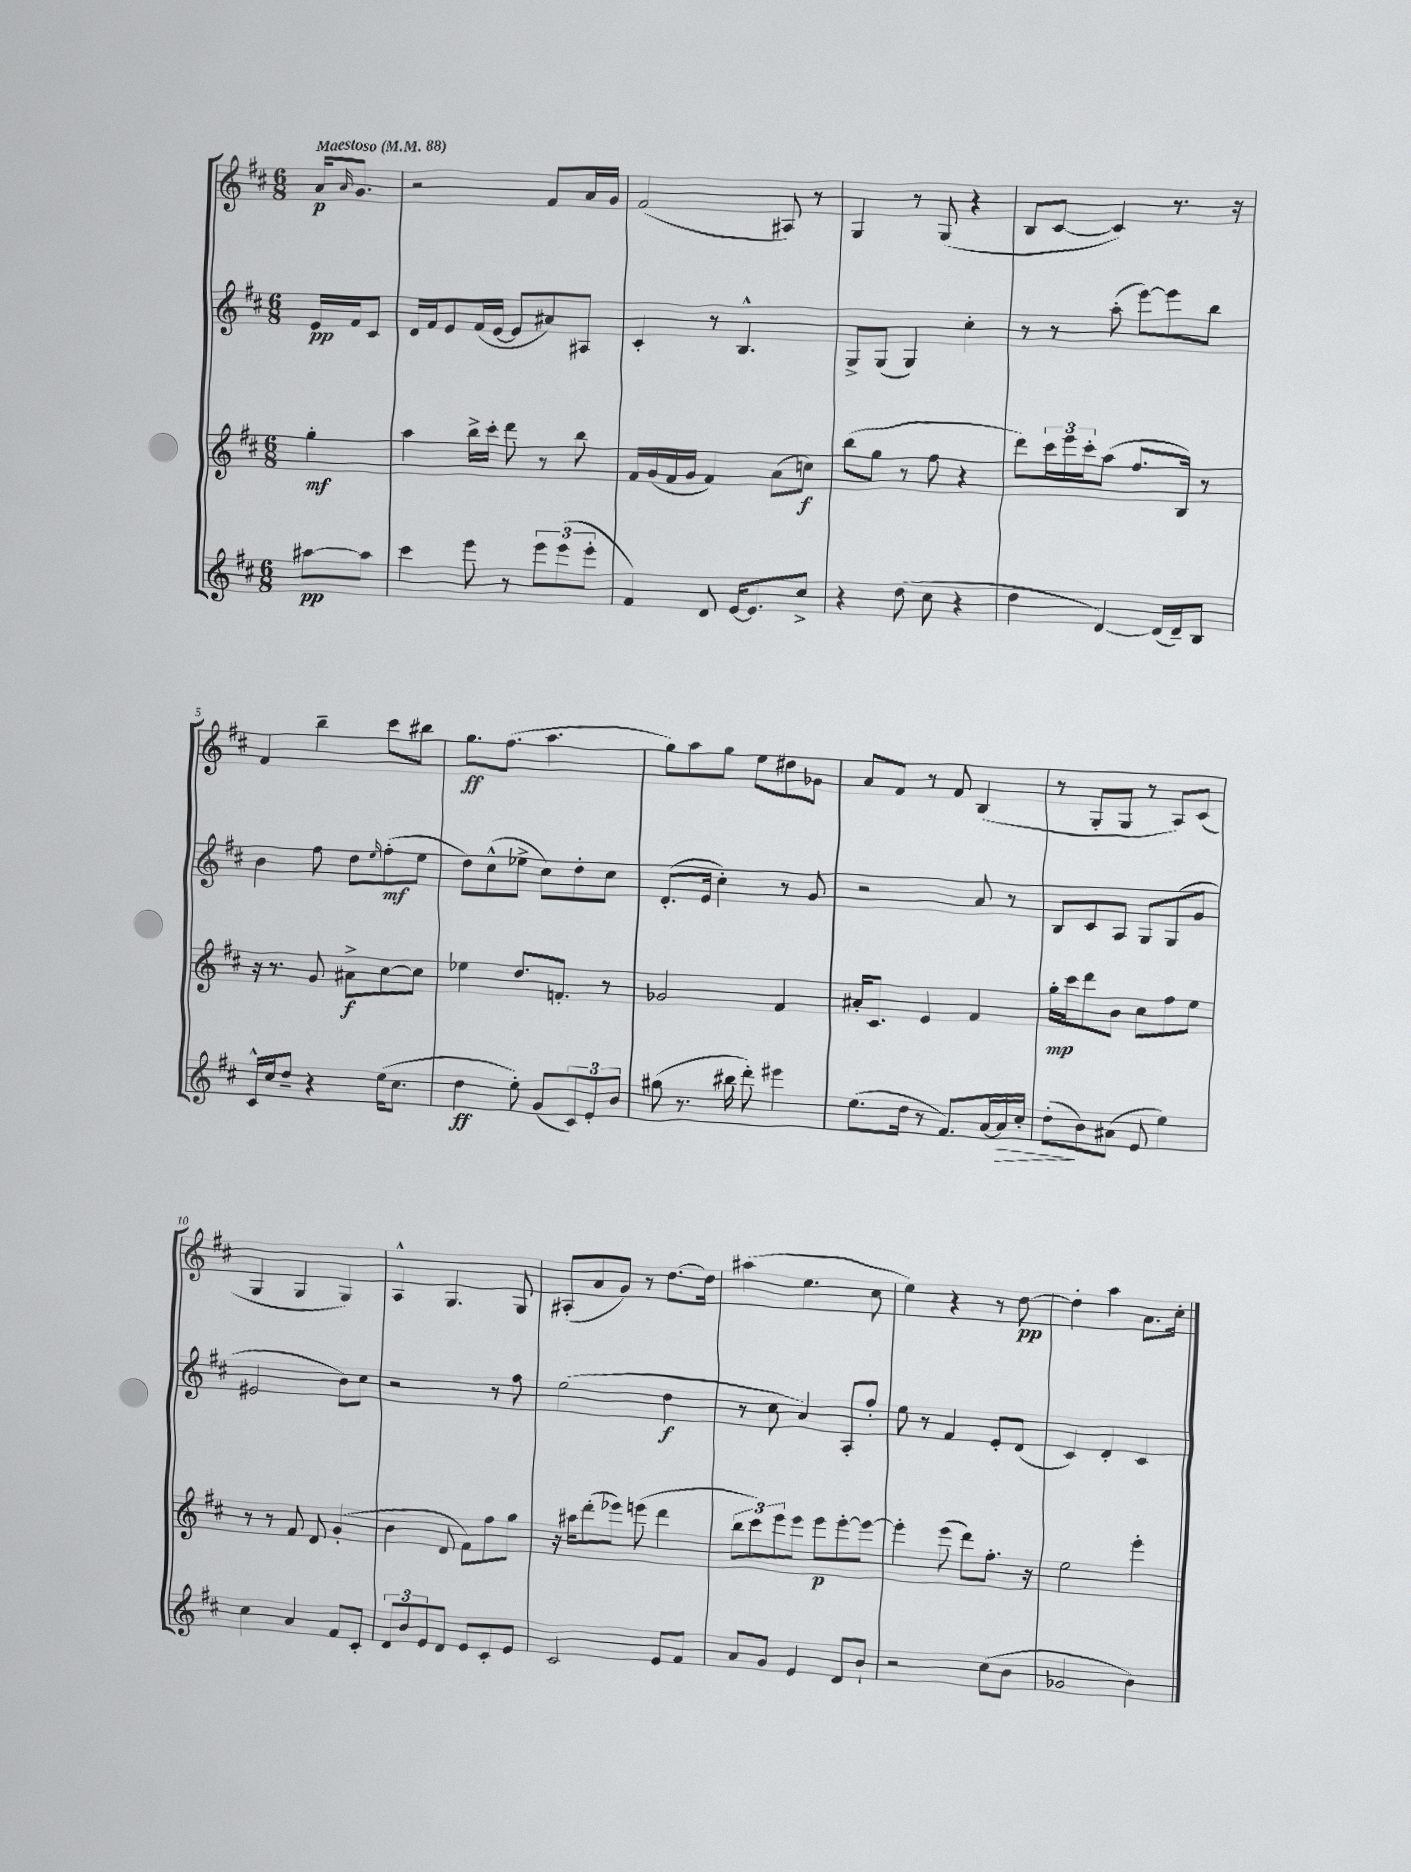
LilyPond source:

<<
\new StaffGroup <<
\new Staff = "s0" {
    \clef treble \key d \major \numericTimeSignature \time 6/8 \partial 4 \tempo "Maestoso" 4 = 88
    a'16\p \grace { a'16 } g'8. |
    r2 fis'8 a'16 g'16 |
    fis'2( ais8) r8 |
    g4 r8 g8( r4 |
    b8 cis'8~ cis'4) r8. r16 |
    fis'4 b''4-- cis'''8 bis''8 |
    g''8.\ff fis''8.( a''4. |
    g''8) a''8 g''8 e''8 dis''8 ges'8 |
    a'8 fis'8 r8 fis'8 b4( |
    r8 g8-. g8 r8 a8) cis'8( |
    g4 g4 g4) |
    a4-^ g4. g8 |
    ais8-.( a'8 g'8) r8 d''8.~ d''16 |
    ais''4( e''4. cis''8 |
    e''4) r4 r8 d''8~\pp |
    d''4-. a''4 a'8. cis''16-. \bar "|." |
}
\new Staff = "s1" {
    \clef treble \key d \major \numericTimeSignature \time 6/8 \partial 4
    e'16\pp fis'16 cis'8 |
    d'16 fis'16 e'8 fis'16( e'16~ e'8 ais'8) ais8 |
    cis'4-. r8 b4.-^ |
    g8-> g8( g4) cis''4-. |
    r8 r8 a''8-.( e'''8~) e'''8 b''8 |
    b'4 fis''8 d''8 \grace { e''16 } fis''8-.\mf( e''8 |
    d''8) cis''8-^( ees''8-> cis''8) d''8-. cis''8 |
    d'8.-.( e'16 cis''4-.) r8 g'8 |
    r2 a'8 r8 |
    b8 cis'8 a8 g8 g8( g'8 |
    eis'2 b'8) cis''8 |
    r2 r8 fis''8 |
    e''2( d''4\f |
    r8 cis''8 a'4) a8-. fis''8-. |
    e''8 r8 fis'4 e'8-. d'8( |
    cis'4) d'4-. cis'4 \bar "|." |
}
\new Staff = "s2" {
    \clef treble \key d \major \numericTimeSignature \time 6/8 \partial 4
    g''4-.\mf |
    a''4 b''16-> cis'''16-. d'''8 r8 b''8 |
    fis'16 g'16( fis'16 g'16 fis'4) a'8( c''8\f) |
    b''8( g''8 r8 fis''8 r4 |
    d'''8) \tuplet 3/2 { cis'''16 e'''16 cis'''16-. } a''8( fis''8. b16) r8 |
    r16 r8. g'8 ais'8->\f cis''8~ cis''8 |
    ees''4 d''8. f'8.-. r8 |
    ges'2 fis'4 |
    ais'16-. cis'8. e'4 fis'4 |
    g''16-.\mp cis'''16 d'''8 b'8 cis''8 fis''8 e''8 |
    r8 r8 fis'8 d'8 g'4-.( |
    b'4 d'8 fis'8) fis''8 g''8 |
    r16 ais''16 d'''8-.( ees'''8) e'''8( d'''4 |
    \tuplet 3/2 { b''8 cis'''8) e'''8 } e'''8 e'''8\p e'''8~-. e'''8~ |
    e'''4-. e'''8( d'''8) fis''8.-. r16 |
    e''2 e'''4-. \bar "|." |
}
\new Staff = "s3" {
    \clef treble \key d \major \numericTimeSignature \time 6/8 \partial 4
    ais''8~\pp ais''8 |
    cis'''4 e'''8 r8 \tuplet 3/2 { e'''8 e'''8( e'''8-. } |
    fis'4) d'8 e'16~ e'8. cis''8-> |
    r4 d''8( cis''8 r4 |
    d''4 d'4~) d'16( d'16--) b8 |
    cis'16-^ cis''16 d''8-- r4 e''16( cis''8. |
    d''4\ff e''8-.) g'8( \tuplet 3/2 { cis'8) e'8-. b'8 } |
    gis''8( r8. bis''16 d'''8-.) eis'''4 |
    e''8.( d''16 r8 fis'8.) a'16~ a'16\> cis''16-. |
    d''8-.\!( b'8) ais'8( e'8 e''4) |
    cis''4 a'4 fis'8 cis'8-. |
    \tuplet 3/2 { d'8 b'8 e'8 } d'8 e'8 cis'8-. e'8 |
    cis'2 e'8 fis'8 |
    a'8 g'8 e'4 d'8 b'8-! |
    r2 cis''8( b'8 |
    ges'2 b'4) \bar "|." |
}
>>
>>
